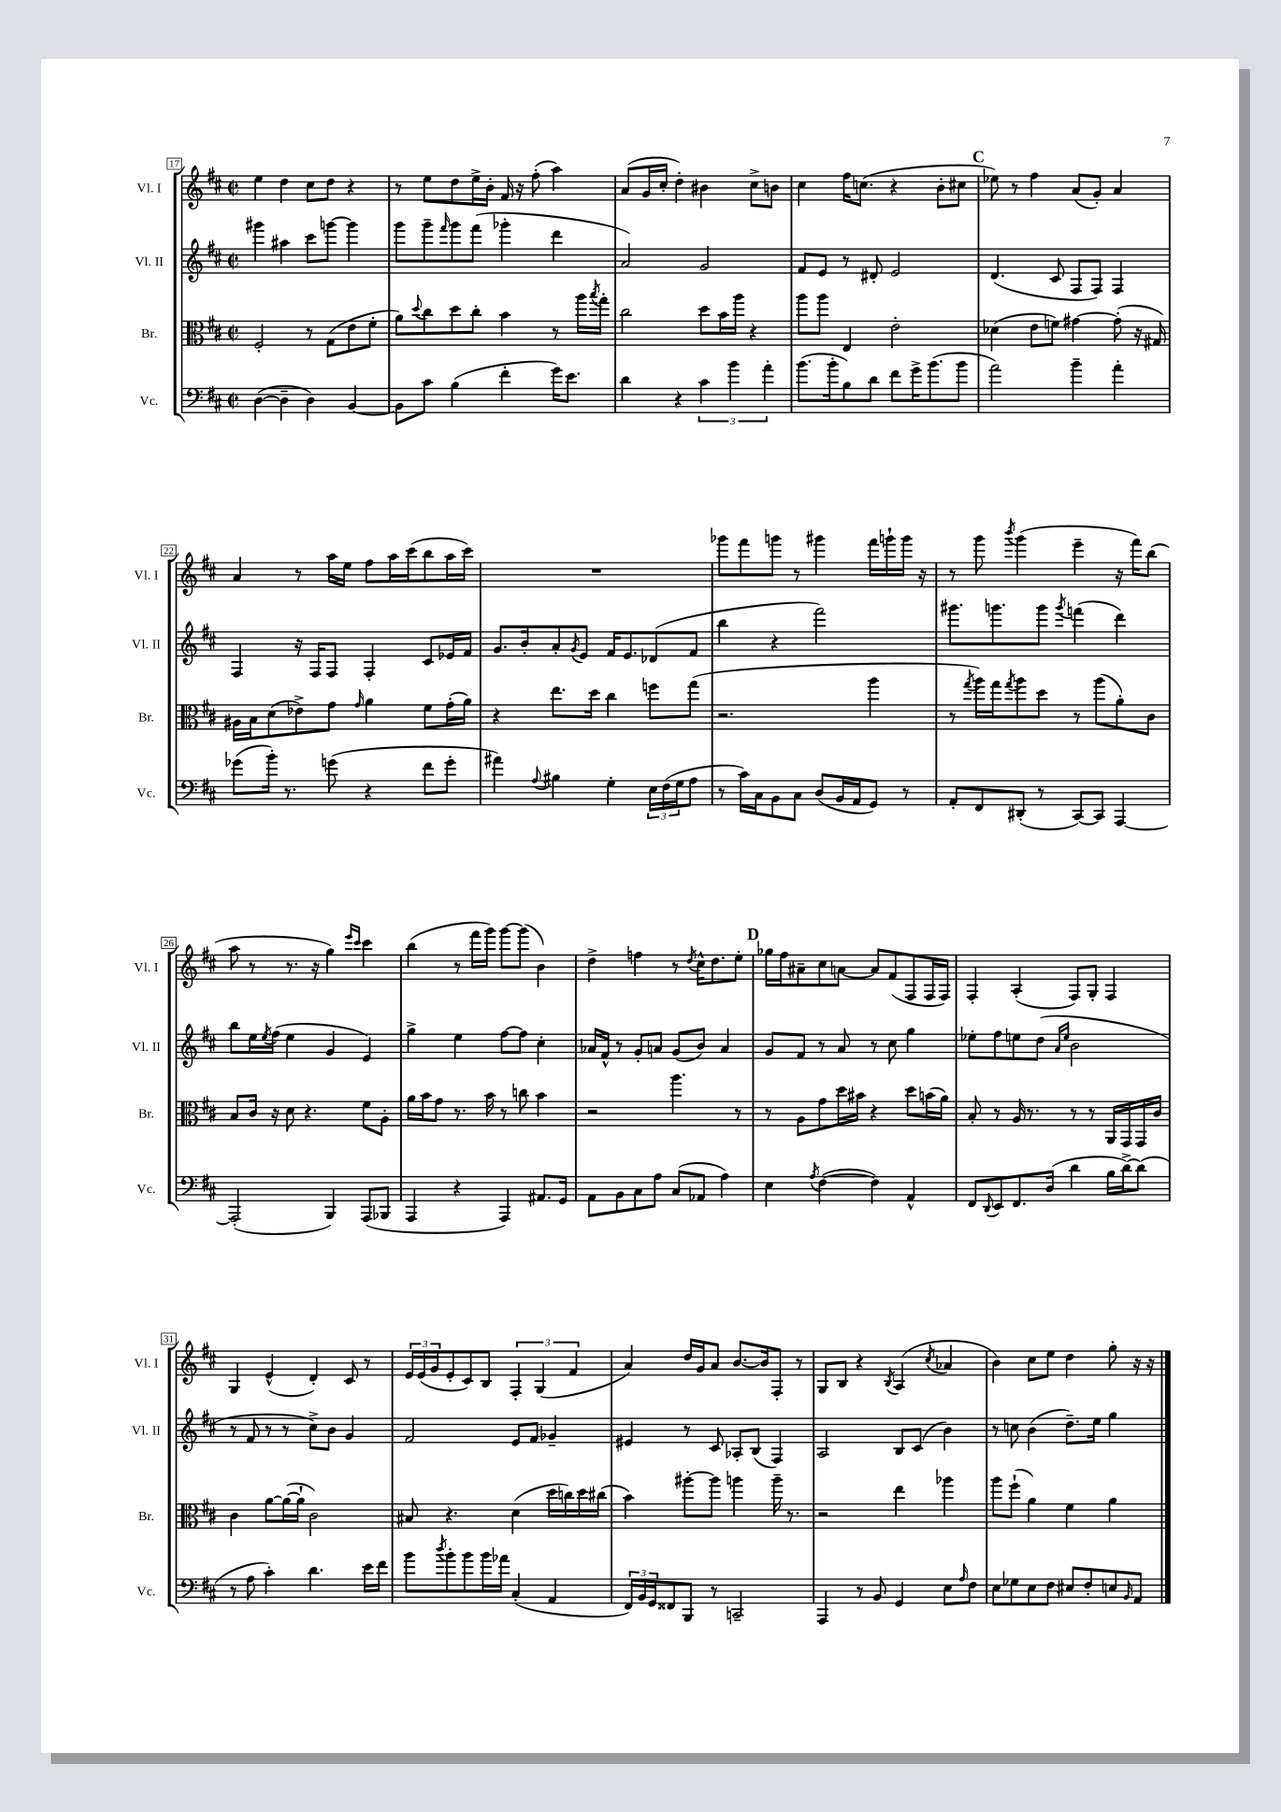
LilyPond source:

<<
\new StaffGroup <<
\new Staff = "s0" \with { instrumentName = "Vl. I" shortInstrumentName = "Vl. I" } {
    \clef treble \key d \major \defaultTimeSignature \time 2/2
    e''4 d''4 cis''8 d''8 r4 |
    r8 e''8 d''8 e''16-> b'16-. fis'16 r16 fis''8-.( a''4) |
    a'8( g'16 cis''16-. d''4-.) bis'4 cis''8-> b'8 |
    cis''4 fis''16 c''8.( r4 b'8-. cis''8 |
    \mark \markup { \bold "C" } ees''8) r8 fis''4 a'8( g'8-.) a'4 |
    a'4 r8 a''16 e''16 fis''8 a''16 cis'''16( b''8 a''16 cis'''16) |
    R1 |
    ges'''8 fis'''8 g'''8 r8 gis'''4 fis'''16 g'''16-! g'''16 r16 |
    r8 g'''8 \acciaccatura { b'''8 } g'''4( e'''4-- r16 fis'''16) b''8( |
    a''8 r8 r8. r16 g''4) \grace { e'''16 cis'''16 } cis'''4 |
    b''4( r8 fis'''16 g'''16) g'''8~ g'''8( b'4) |
    d''4-> f''4 r8 \acciaccatura { d''8 } cis''16-^ d''8. e''8-. |
    \mark \markup { \bold "D" } ges''16 fis''16 ais'8-- cis''8 a'8~ a'8 fis'8( fis8 fis16 fis16) |
    fis4-. a4-.( fis8) g8-. fis4 |
    g4 e'4-^( d'4-.) cis'8 r8 |
    \tuplet 3/2 { e'16 e'16( g'16 } e'8-. cis'8) b8 \tuplet 3/2 { fis4-. g4( fis'4 } |
    a'4) d''16 g'16 a'8 b'8.~ b'16 fis8-. r8 |
    g8 b8 r4 \acciaccatura { b8 } a4( \acciaccatura { cis''8 } aes'4 |
    b'4) cis''8 e''8 d''4 g''8-. r16 r16 \bar "|." |
}
\new Staff = "s1" \with { instrumentName = "Vl. II" shortInstrumentName = "Vl. II" } {
    \clef treble \key d \major \defaultTimeSignature \time 2/2
    gis'''4 ais''4 cis'''8 g'''8~ g'''4 |
    g'''8 g'''8-- \grace { fis'''16 } g'''8 fis'''8( ges'''4-. d'''4 |
    a'2) g'2 |
    fis'8 e'8 r8 dis'8-. e'2 |
    \mark \markup { \bold "C" } d'4.( cis'8 fis8 fis8) fis4 |
    fis4 r16 fis16 fis8 fis4-. cis'8 ees'16 fis'16 |
    g'8. b'16-. a'8-. \acciaccatura { g'8 } e'8 fis'16 e'8. des'8( fis'8 |
    b''4 r4 fis'''2) |
    gis'''8. g'''8. g'''8 \acciaccatura { g'''8 } f'''4( d'''4) |
    b''8 e''16 \acciaccatura { e''8 } fis''16( e''4 g'4 e'4) |
    g''4-> e''4 fis''8~ fis''8 cis''4-. |
    aes'16 fis'16-^ r8 g'8-. a'8 g'8( b'8) a'4 |
    \mark \markup { \bold "D" } g'8 fis'8 r8 a'8 r8 cis''8 g''4 |
    ees''8-. fis''8 e''8 d''8( \grace { a'16 e''16 } b'2 |
    r8 fis'8 r8 r8 cis''8->) b'8 g'4 |
    fis'2 e'8 fis'8 ges'4-- |
    eis'4 r8 cis'8 aes8-. b8( fis4) |
    a2 b8 cis'8( b'4) |
    r8 c''8 b'4( d''8.--) e''16 g''4 \bar "|." |
}
\new Staff = "s2" \with { instrumentName = "Br." shortInstrumentName = "Br." } {
    \clef alto \key d \major \defaultTimeSignature \time 2/2
    fis2-. r8 g8( e'8 fis'8-. |
    a'8) \appoggiatura { d''8 } cis''8 d''8 cis''8-. b'4 r8 a''16 \acciaccatura { b''8 } g''16-. |
    cis''2 d''8 b'16 a''16 r4 |
    a''8 a''8 e4 e'2-. |
    \mark \markup { \bold "C" } des'4( e'8 f'8) gis'4~ gis'8-.( r16 gis16) |
    ais16 b16 d'8( ees'8->) g'8 \grace { g'16 } a'4 fis'8 g'16-.( a'16) |
    r4 e''8. d''16 cis''4 f''8 g''8( |
    r2. a''4 |
    r8 \acciaccatura { g''8 } a''16) g''16 \acciaccatura { g''8 } a''8 d''8 r8 a''8( a'8-.) cis'8 |
    b8 cis'16 r16 d'8 r4. fis'8 a8-. |
    a'16 b'16 g'8 r8. b'16 r8 c''8 b'4 |
    r2 a''4. r8 |
    \mark \markup { \bold "D" } r8 a8 g'8 d''16 bis'16 r4 d''8 b'16( a'16) |
    b8-. r8 a16 r8. r8 r8 a,16 g,16 g,16 cis'16 |
    cis'4 a'8~ a'16~( a'16-! cis'2) |
    bis8 r4. d'4( d''16 c''16) d''16 cis''16( |
    b'4) ais''8~-. ais''8 a''4 a''16-- r8. |
    r2 e''4 aes''4 |
    a''8 fis''8-!( a'4) fis'4 a'4 \bar "|." |
}
\new Staff = "s3" \with { instrumentName = "Vc." shortInstrumentName = "Vc." } {
    \clef bass \key d \major \defaultTimeSignature \time 2/2
    d4~( d4-- d4) b,4~ |
    b,8 cis'8 b4( fis'4-. g'16) e'8. |
    d'4 r4 \tuplet 3/2 { cis'4 b'4 a'4-. } |
    b'8.( b'16-. b8) d'8 fis'8 g'16-> b'8.( b'8 |
    \mark \markup { \bold "C" } a'2) b'4-- a'4-. |
    ges'8( b'16-.) r8. g'8( r4 fis'8 g'8-. |
    ais'4) \appoggiatura { a8 } bis4 g4-. \tuplet 3/2 { e16 fis16( g16 } a8 |
    r8 cis'16) cis16 b,8 cis8 d8( b,16 a,16 g,8) r8 |
    a,8-. fis,8 dis,8-.( r8 cis,8~) cis,8 a,,4~ |
    a,,2-.( b,,4) a,,8( bes,,8 |
    a,,4 r4 a,,4) ais,8. g,16 |
    a,8 b,8 cis8 a8 cis8( aes,8 a4) |
    \mark \markup { \bold "D" } e4 \acciaccatura { a8 } fis4~( fis4) a,4-^ |
    fis,8 \appoggiatura { d,8 } e,8 fis,8. d16( d'4 b16 d'16~->) d'8( |
    r8 a8 cis'4-.) d'4. e'16 fis'16 |
    b'8 \acciaccatura { d''8 } b'8-. b'8 b'16 aes'16 cis4-.( a,4 |
    \tuplet 3/2 { fis,16) b,16 g,16 } fisis,8 b,,8 r8 c,2-- |
    a,,4 r8 b,8 g,4 e8 \grace { a16 } fis8 |
    e8 ges8 e8 fis8 eis8 fis8-. e8 \grace { b,16 } a,8 \bar "|." |
}
>>
>>
\layout { \context { \Score currentBarNumber = #17 \override BarNumber.stencil = #(make-stencil-boxer 0.1 0.3 ly:text-interface::print) } }
